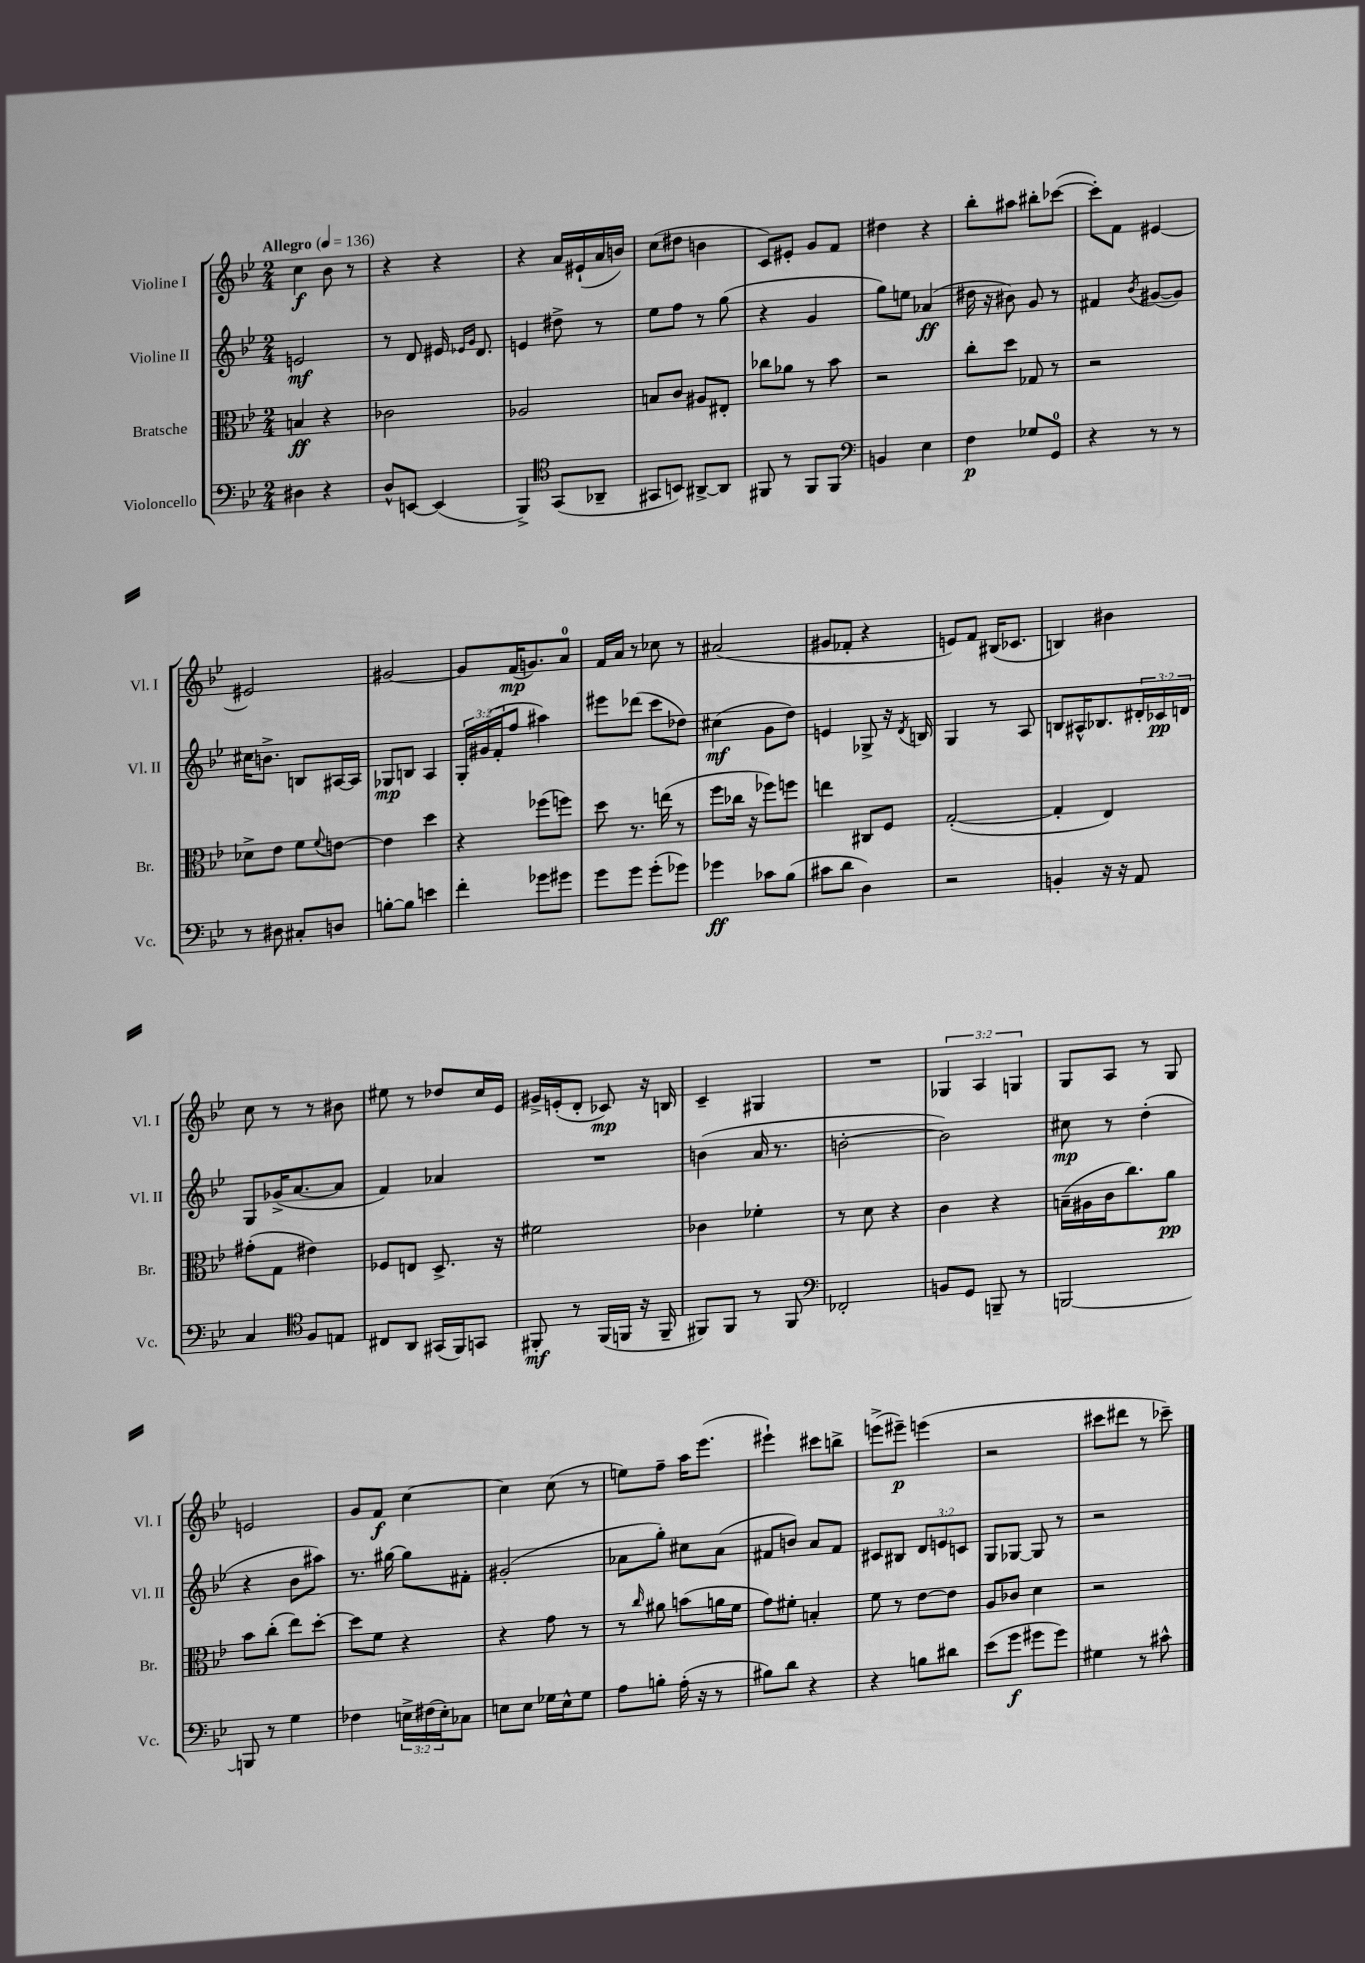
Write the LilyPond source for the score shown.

<<
\new StaffGroup <<
\new Staff = "s0" \with { instrumentName = "Violine I" shortInstrumentName = "Vl. I" } {
    \clef treble \key bes \major \numericTimeSignature \time 2/4 \override Staff.TupletNumber.text = #tuplet-number::calc-fraction-text \tempo "Allegro" 4 = 136
    c''4\f bes'8 r8 |
    r4 r4 |
    r4 a'16 eis'16-!( a'16 b'16) |
    c''8( dis''8 b'4 |
    c'8) eis'8-. g'8 f'8 |
    dis''4 r4 |
    bes''8-. ais''8 bis''8-. ces'''8~( |
    ces'''8-.) f'8 eis'4~ |
    eis'2 |
    gis'2~ |
    gis'8 f'16\mp( g'8.) a'8-0 |
    f'16 a'16 r8 ces''8 r8 |
    ais'2( |
    gis'8 fes'8-. r4 |
    e'8) f'8 bis16( ces'8. |
    b4) bis'4 |
    c''8 r8 r8 bis'8 |
    eis''8 r8 des''8 c''16 ees'16 |
    gis'16-> e'16-.( d'8-. ces'8\mp) r16 b16 |
    c'4-- gis4 |
    R2 |
    \tuplet 3/2 { ges4 a4 g4 } |
    g8 a8 r8 g8 |
    e'2 |
    g'8 f'8\f c''4~ |
    c''4 c''8( r8 |
    e''8) f''8-- a''16 ees'''8.( |
    eis'''4-!) cis'''8 b''8-> |
    e'''8->( eis'''8--\p) e'''4( |
    r2 |
    cis'''8 dis'''8 r8 ces'''8--) \bar "|." |
}
\new Staff = "s1" \with { instrumentName = "Violine II" shortInstrumentName = "Vl. II" } {
    \clef treble \key bes \major \numericTimeSignature \time 2/4 \override Staff.TupletNumber.text = #tuplet-number::calc-fraction-text
    e'2\mf |
    r8 d'8 eis'16 \grace { ees'16 g'16 } d'8. |
    e'4 dis''8-> r8 |
    ees''8 f''8 r8 g''8( |
    r4 g'4 |
    g''8) e''8 aes'4\ff( |
    dis''16 r16 bis'8) g'8 r8 |
    fis'4 \acciaccatura { bes'8 } gis'8~( gis'8) |
    cis''16 b'8.-> b8 ais16~ ais16 |
    ges8\mp b8 a4 |
    \tuplet 3/2 { g16-. gis'16( f'16-. } f''8 ais''4) |
    eis'''8 des'''8( c'''8 des''8) |
    cis''4\mf( g'8 d''8) |
    e'4 ges8-> r16 \acciaccatura { d'8 } b16 |
    g4 r8 a8 |
    b8 ais16-^ bes8. \tuplet 3/2 { dis'16-. ces'16\pp d'16 } |
    g8 ges'16->( a'8.~ a'8 |
    f'4) aes'4 |
    R2 |
    b'4( a'16 r8. |
    b'2~-. |
    b'2) |
    cis''8\mp r8 d''4-.( |
    r4 bes'8 ais''8) |
    r8. gis''16~ gis''8 fis'8-. |
    gis'2-.( |
    aes'8 g''8-.) cis''8 aes'8( |
    fis'8 b'8) a'8 fis'8 |
    cis'8 bis8 \tuplet 3/2 { d'8 e'8 c'8 } |
    g8 ges8~ ges8 r8 |
    r2 \bar "|." |
}
\new Staff = "s2" \with { instrumentName = "Bratsche" shortInstrumentName = "Br." } {
    \clef alto \key bes \major \numericTimeSignature \time 2/4
    b4\ff r4 |
    ces'2 |
    aes2 |
    b8 c'8 ais8 eis8-. |
    ces''8 aes'8 r8 bes'8 |
    r2 |
    c''8-. d''8 ges8 r8 |
    r2 |
    des'8-> ees'8 f'8 \appoggiatura { f'8 } e'8~ |
    e'4 d''4 |
    r4 fes''8( f''8) |
    d''8 r8. e''16( r8 |
    f''8 ces''16 r16 fes''8) f''8 |
    e''4 cis8 f8 |
    g2~-.( |
    g4-. ees4) |
    gis'8-.( g8 eis'4) |
    fes8 e8 d8.-> r16 |
    fis'2 |
    ces'4 fes'4-. |
    r8 d'8 r4 |
    c'4 r4 |
    b16--( ais16 c'16 c''8.) a'8\pp |
    bes'8 c''8-.( ees''8) d''8~-. |
    d''8 f'8 r4 |
    r4 g'8 r8 |
    r8 \grace { c''16 } ais'8 b'8( a'16 f'16 |
    g'8) fis'8-. b4-. |
    f'8 r8 ees'8~ ees'8 |
    a8 ces'8 d'4 |
    r2 \bar "|." |
}
\new Staff = "s3" \with { instrumentName = "Violoncello" shortInstrumentName = "Vc." } {
    \clef bass \key bes \major \numericTimeSignature \time 2/4 \override Staff.TupletNumber.text = #tuplet-number::calc-fraction-text
    dis4 r4 |
    d8-^ e,8~ e,4( |
    bes,,4->) \clef tenor g,8( aes,8-- |
    gis,8 b,8) ais,8~-> ais,8 |
    fis,8 r8 fis,8 fis,8 |
    \clef bass b,4 ees4 |
    f4\p ges8 g,8-0 |
    r4 r8 r8 |
    r8 dis8 cis8-. d8 |
    b8~-. b8 e'4 |
    f'4-. ges'8 gis'8 |
    g'8 g'8 g'8-.( ges'8) |
    ges'4\ff ces'8 bes8( |
    cis'8 d'8 d4) |
    r2 |
    b,4-. r16 r16 a,8 |
    c4 \clef tenor f8 e8 |
    cis8 a,8 gis,16( f,16) g,8 |
    fis,8-.\mf r8 fis,16( f,16 r16 f,16-- |
    fis,8) fis,8 r8 fis,8 |
    \clef bass fes,2-. |
    b,8 g,8 b,,8-- r8 |
    b,,2~ |
    b,,8 r8 g4 |
    fes4 \tuplet 3/2 { e16-> fis16( e16-.) } ces8 |
    e8 e8 ges16 e16-^ ges8 |
    a8 b8-. a16-.( r16 r8 |
    bis8) d'8 r4 |
    r4 b8 dis'8 |
    ees'8( g'8\f gis'8 gis'8) |
    gis4 r8 cis'8-^ \bar "|." |
}
>>
>>
\layout { \context { \Score \remove "Bar_number_engraver" } }
